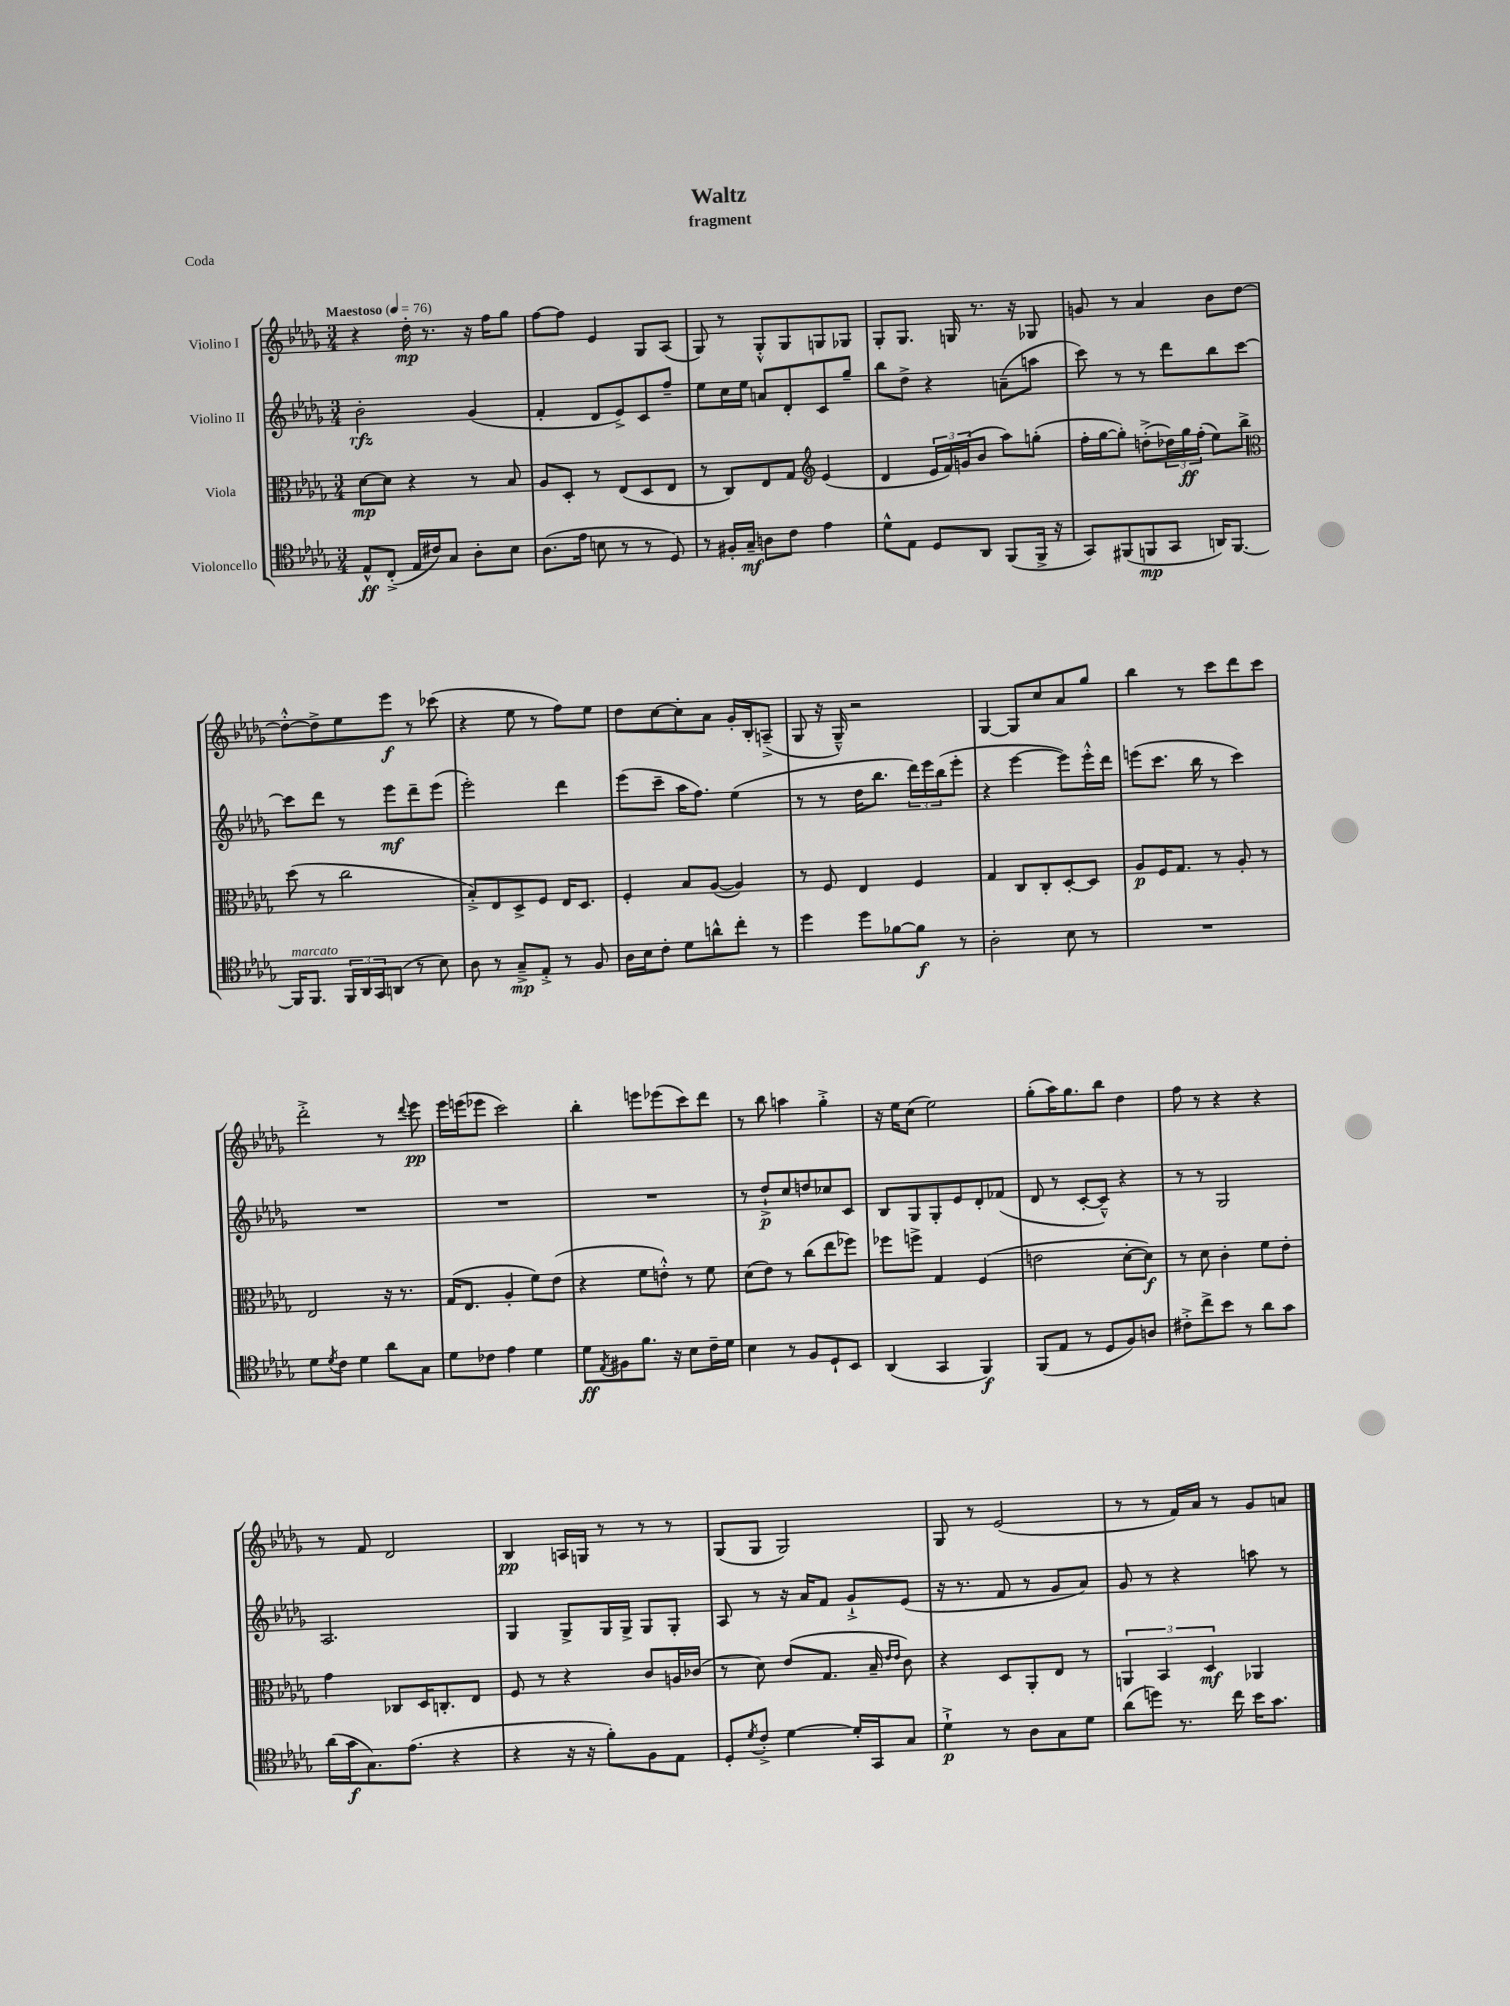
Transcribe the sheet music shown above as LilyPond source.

\header { title = "Waltz" subtitle = "fragment" piece = "Coda" }
<<
\new StaffGroup <<
\new Staff = "s0" \with { instrumentName = "Violino I" } {
    \clef treble \key des \major \numericTimeSignature \time 3/4 \tempo "Maestoso" 4 = 76
    r4 des''16-.\mp r8. r16 f''16 ges''8 |
    f''8~ f''8 ees'4 ges8 aes8( |
    ges8) r8 ges8-.-^ ges8 g8 ges8 |
    ges8-. ges8. g16 r8. r16 ges8 |
    g'8 r8 aes'4 bes'8 des''8~ |
    des''8~-.-^ des''8-> ees''8 ees'''8\f r8 ces'''8( |
    r4 ees''8 r8 f''8) ees''8 |
    des''8 c''8~ c''8-. aes'8 ges'16-. bes16-. a8--->( |
    ges8 r16 ges16---^) r2 |
    ges4~ ges8 c''8 aes'8 ges''8 |
    bes''4 r8 c'''8 des'''8 c'''8 |
    des'''2-.-> r8 \appoggiatura { des'''8 } ees'''8\pp |
    ees'''16 e'''16( ees'''8 c'''2) |
    bes''4-. e'''8 ees'''8( c'''8) des'''8 |
    r8 bes''8 a''4 ges''4-.-> |
    r16 ees''16 c''8( ees''2) |
    ges''8-.( aes''16) ges''8. bes''8 des''4 |
    f''8 r8 r4 r4 |
    r8 f'8 des'2 |
    bes4\pp a16 g16 r8 r8 r8 |
    ges8( ges8 ges2) |
    ges8 r8 ees'2( |
    r8 r8 f'16) aes'16 r8 ges'8 a'8 \bar "|." |
}
\new Staff = "s1" \with { instrumentName = "Violino II" } {
    \clef treble \key des \major \numericTimeSignature \time 3/4
    bes'2-.\rfz ges'4( |
    f'4-. des'8 ees'8->) c'8 f''8-- |
    ees''8 c''16 ees''16 a'8 des'8-. c'8 ges''8-- |
    bes''8 des''8-> r4 a'8--( a''8 |
    c'''8) r8 r8 des'''8 bes''8 c'''8~ |
    c'''8 des'''8 r8 ees'''8\mf des'''8-- ees'''8( |
    ees'''2-.) des'''4 |
    ees'''8( c'''8-- aes''16 f''8.) ees''4( |
    r8 r8 des''16 bes''8. \tuplet 3/2 { des'''16) ees'''16 bes''16( } ees'''8-. |
    r4 ees'''4~ ees'''8) ees'''16-.-^ des'''16 |
    e'''8( c'''8. bes''16 r8 c'''4) |
    R2. |
    R2. |
    R2. |
    r8 des''8-!->\p c''8 d''8 ces''8 c'8 |
    bes8 ges8 ges8-. ees'8 des'8-. fes'8( |
    des'8 r8 c'8~-. c'8---^) r4 |
    r8 r8 ges2 |
    aes2. |
    ges4 ges8-> ges16 ges16-> ges8 ges8-. |
    aes8 r8 r16 aes'16 f'8 ges'8-!-> ees'8( |
    r16 r8. f'8 r8 ges'8 aes'8) |
    ges'8 r8 r4 a''8 r8 \bar "|." |
}
\new Staff = "s2" \with { instrumentName = "Viola" } {
    \clef alto \key des \major \numericTimeSignature \time 3/4
    des'8~\mp des'8 r4 r8 bes8 |
    aes8 des8-. r8 ees8( des8 ees8 |
    r8 c8) ees8 ges8 \clef treble ees'4( |
    des'4 \tuplet 3/2 { ees'16 f'16) g'16( } bes'8 aes''8) g''8-.( |
    f''16-. ges''16~ ges''8-.) d''8-.->( \tuplet 3/2 { des''16) ges''16\ff f''16-.( } ees''8) bes''8-> |
    \clef alto des''8( r8 c''2 |
    bes8-.->) ees8 des8-> f8 ees16 des8. |
    f4-. bes8 aes8~( aes4) |
    r8 f8 ees4 f4 |
    ges4 c8 c8-. des8~-. des8 |
    aes8\p f16 ges8. r8 aes8-. r8 |
    ees2 r16 r8. |
    ges16( ees8. aes4-. f'8) ees'8( |
    r4 f'8 e'8-.-^) r8 f'8 |
    des'8( ees'8) r8 c''8( ees''8 fes''8) |
    fes''8 f''8-> ges4 f4( |
    e'2 des'8~-. des'8\f) |
    r8 des'8 c'4-. f'8 ees'8-. |
    ges'4 ces8 des16 c8.-. ees8 |
    f8 r8 r4 c'8 a16 ces'16( |
    r8 des'8) ees'8( ges8. bes16-- \grace { ees'16 ees'16 } c'8) |
    r4 des8 aes,8-. ees8 r8 |
    \tuplet 3/2 { a,4 bes,4 des4\mf } aes,4 \bar "|." |
}
\new Staff = "s3" \with { instrumentName = "Violoncello" } {
    \clef tenor \key des \major \numericTimeSignature \time 3/4
    ees8-^\ff c8-.->( ees16 cis'16) ges8 aes8-. bes8 |
    aes8.( ees'16 b8 r8 r8 des8) |
    r8 fis16-. ges16--\mf a8 c'8 ees'4 |
    des'8-^ ees8 des8 aes,8 f,8( f,16-> r16 |
    ges,8) fis,8( f,8\mp ges,8 a,16) f,8.~ |
    f,16^\markup { \italic "marcato" } f,8. \tuplet 3/2 { f,16 aes,16 ges,16 } a,8( r8 bes8) |
    aes8 r8 ges8--->\mp ees8-.-> r8 f8 |
    aes16 bes16 c'8-. des'8 a'8-^ c''8-. r8 |
    des''4 des''8 fes'8~ fes'8\f r8 |
    aes2-. bes8 r8 |
    R2. |
    des'8 \acciaccatura { des'8 } c'8 des'4 aes'8 ges8 |
    des'8 ces'8 ees'4 des'4 |
    des'8\ff \acciaccatura { ees8 } fis8 f'8. r16 bes8 c'16-- des'16 |
    bes4 r8 f8 des8-! bes,8 |
    aes,4( ges,4 f,4\f) |
    f,8( ees8 r8 des8 f8) a8 |
    cis'8-.-> c''8-> bes'8 r8 aes'8 ges'8 |
    aes'16( ges'16\f ges8.) ees'8.( r4 |
    r4 r16 r16 f'8-.) f8 ees8 |
    des8-. \acciaccatura { des'8 } c'8-.-> des'4~ des'16-. ges,16 ges8 |
    des'4-!->\p r8 aes8 ges8 des'8 |
    aes'8( d''8) r8. c''16 bes'16 ges'8. \bar "|." |
}
>>
>>
\layout { \context { \Score \remove "Bar_number_engraver" } }
